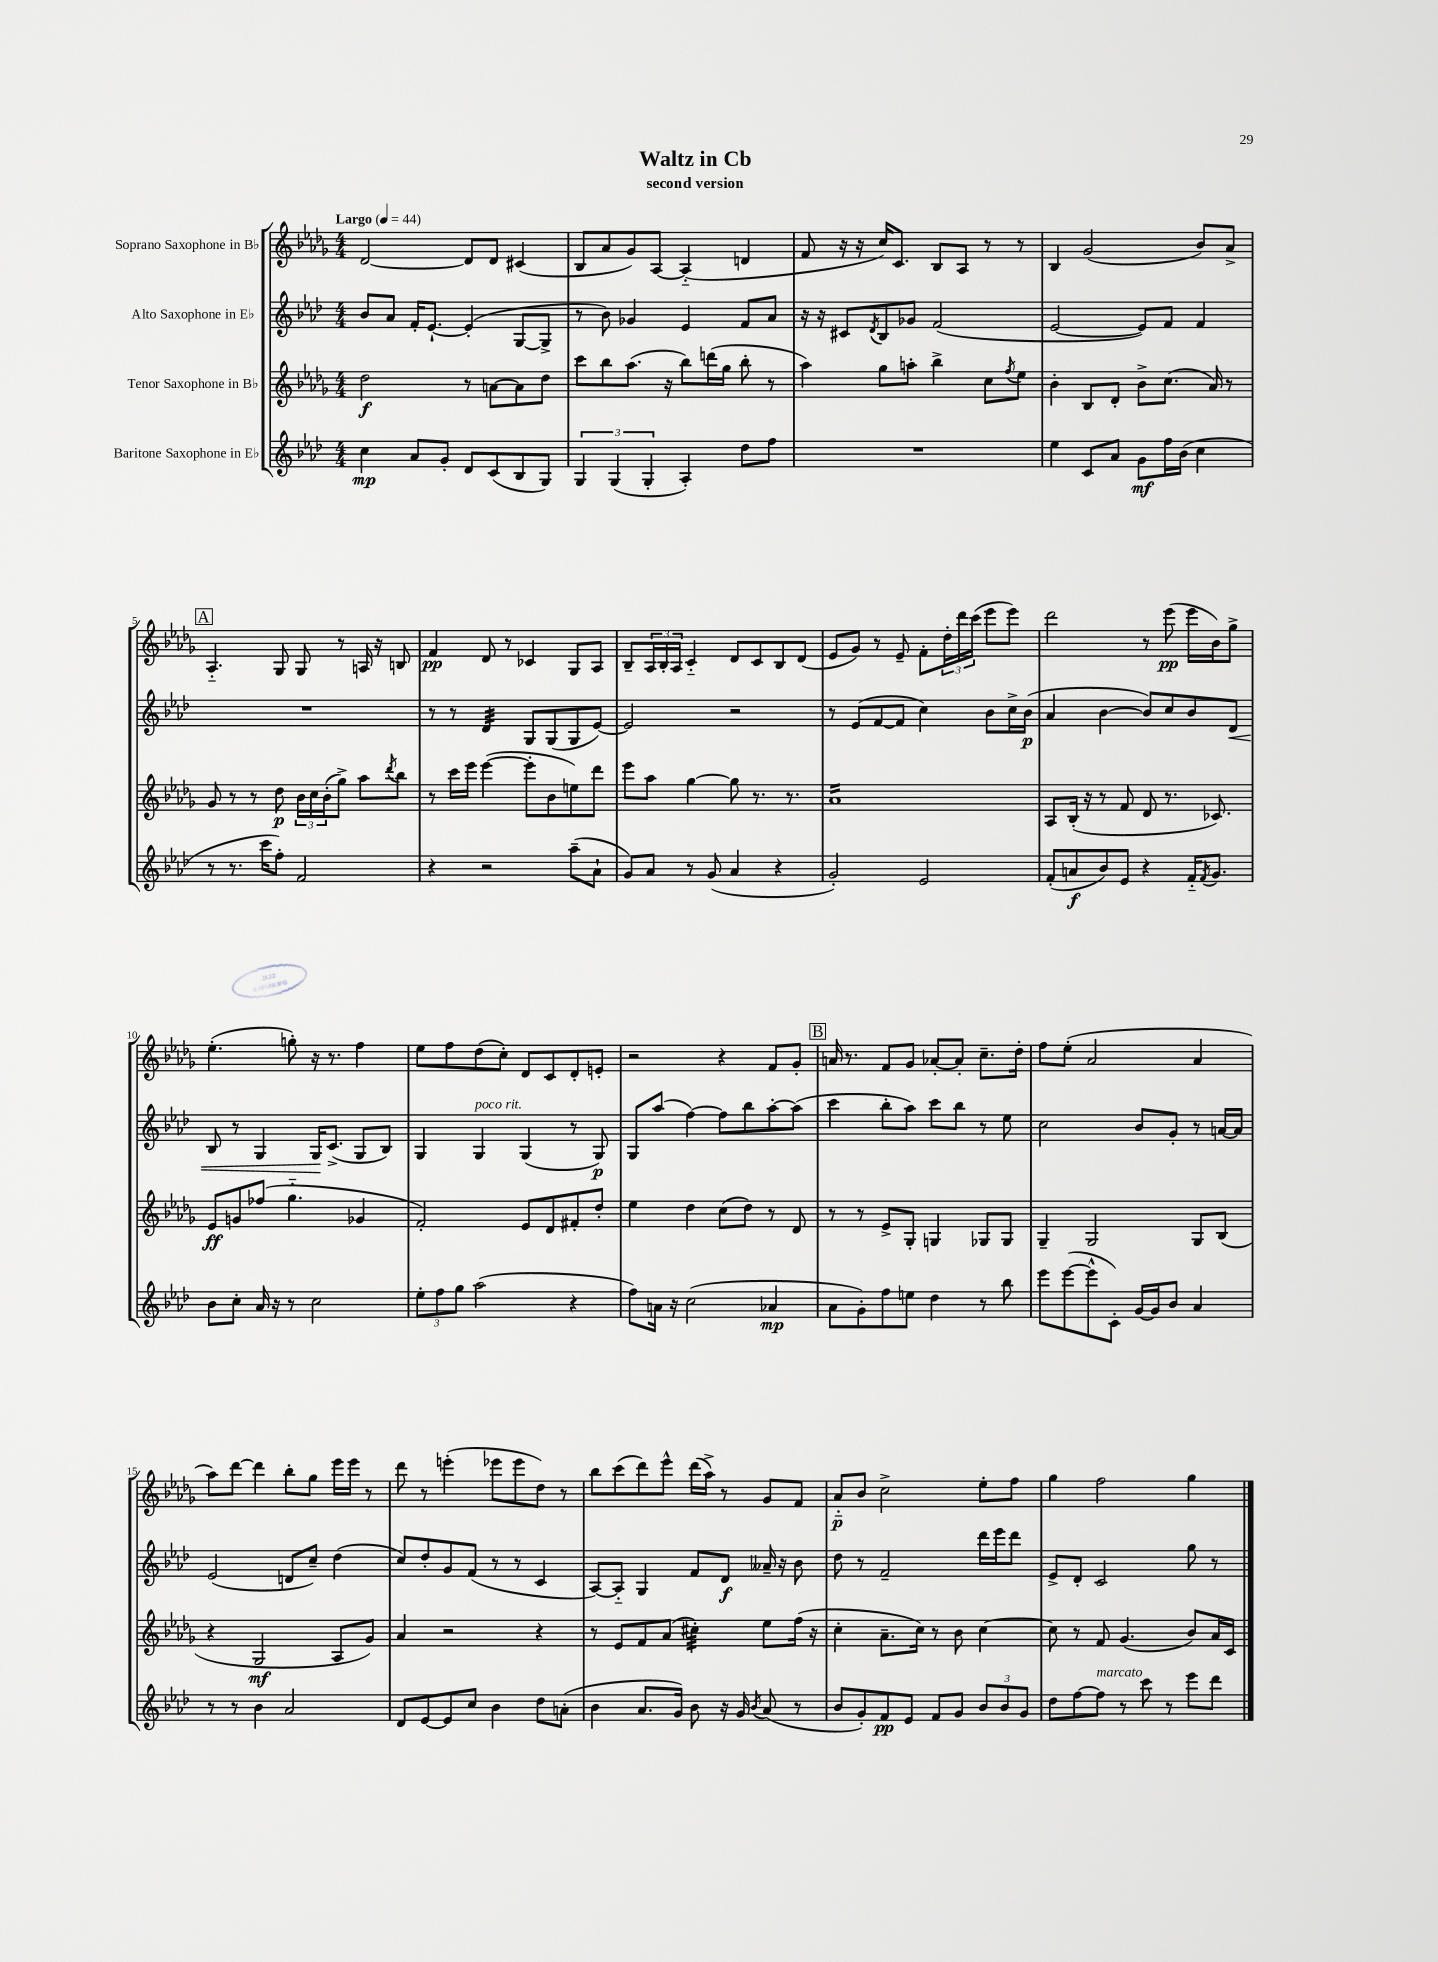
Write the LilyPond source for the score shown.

\header { title = "Waltz in Cb" subtitle = "second version" }
<<
\new StaffGroup <<
\new Staff = "s0" \with { instrumentName = "Soprano Saxophone in Bb" } {
    \clef treble \key des \major \numericTimeSignature \time 4/4 \tempo "Largo" 4 = 44
    des'2~ des'8 des'8 cis'4( |
    bes8 aes'8 ges'8) aes8~ aes4-_( d'4 |
    f'8 r16 r16 c''16) c'8. bes8 aes8 r8 r8 |
    bes4 ges'2( bes'8) aes'8-> |
    \mark \markup { \box "A" } aes4.-_ ges8 ges8 r8 a16 r16 b8 |
    f'4\pp des'8 r8 ces'4 ges8 aes8 |
    bes8-- \tuplet 3/2 { aes16 bes16-. aes16 } c'4-_ des'8 c'8 bes8 des'8( |
    ees'8 ges'8) r8 ees'8-- f'8-. \tuplet 3/2 { des''16-. des'''16 c'''16( } ees'''8 ees'''8) |
    des'''2 r8 ees'''8\pp( ees'''16 bes'16) ges''8-> |
    ees''4.-.( g''8-.) r16 r8. f''4 |
    ees''8 f''8 des''8( c''8-.) des'8 c'8 des'8-. e'8-. |
    r2 r4 f'8 ges'8-. |
    \mark \markup { \box "B" } a'16 r8. f'8 ges'8 aes'8~-. aes'8-. c''8.-- des''16-. |
    f''8 ees''8-.( aes'2 aes'4 |
    aes''8) des'''8~ des'''4 bes''8-. ges''8 ees'''16 ees'''16 r8 |
    des'''8 r8 e'''4-.( ees'''8 ees'''8 des''8) r8 |
    bes''8 c'''8( des'''8) ees'''8-^ des'''16( aes''16->) r8 ges'8 f'8 |
    aes'8-_\p bes'8 c''2-> ees''8-. f''8 |
    ges''4 f''2 ges''4 \bar "|." |
}
\new Staff = "s1" \with { instrumentName = "Alto Saxophone in Eb" } {
    \clef treble \key aes \major \numericTimeSignature \time 4/4
    bes'8 aes'8 f'16-. ees'8.~-! ees'4-.( g8~ g8-> |
    r8 bes'8) ges'4 ees'4 f'8 aes'8 |
    r16 r16 cis'8 \acciaccatura { des'8 } bes8 ges'8 f'2( |
    ees'2~ ees'8) f'8 f'4 |
    \mark \markup { \box "A" } R1 |
    r8 r8 des'4:32 g8 g8( g8 ees'8~) |
    ees'2 r2 |
    r8 ees'8( f'8~ f'8 c''4) bes'8 c''16-> bes'16\p( |
    aes'4 bes'4~ bes'8) c''8 bes'8 des'8\< |
    bes8 r8 g4 g16\! c'8.->( g8 bes8) |
    g4 g4^\markup { \italic "poco rit." } g4( r8 g8\p) |
    g8 aes''8( f''4~) f''8 bes''8 aes''8~-. aes''8( |
    \mark \markup { \box "B" } c'''4 bes''8-. aes''8) c'''8 bes''8 r8 ees''8 |
    c''2 bes'8 g'8-. r8 a'16~ a'16 |
    ees'2( d'8 c''8--) des''4( |
    c''8) des''8-. g'8 f'8( r8 r8 c'4 |
    aes8~) aes8-_ g4 f'8 des'8\f aeses'16-- r16 bes'8 |
    des''8 r8 f'2-- des'''16 ees'''16 des'''8 |
    ees'8-> des'8-. c'2 g''8 r8 \bar "|." |
}
\new Staff = "s2" \with { instrumentName = "Tenor Saxophone in Bb" } {
    \clef treble \key des \major \numericTimeSignature \time 4/4
    des''2\f r8 a'8~ a'8 des''8 |
    c'''8 bes''8 aes''8.( r16 bes''8) d'''16( ges''16 bes''8-. r8 |
    aes''4) ges''8 a''8-. bes''4-> c''8 \acciaccatura { f''8 } ees''8 |
    bes'4-. bes8 des'8-. bes'8-> c''8.( aes'16) r8 |
    \mark \markup { \box "A" } ges'8 r8 r8 des''8\p \tuplet 3/2 { bes'16 c''16 bes'16-.( } ges''8->) aes''8 \acciaccatura { des'''8 } bes''8 |
    r8 c'''16 ees'''16 ees'''4~( ees'''8-. bes'8 e''8) des'''8 |
    ees'''8 aes''8 ges''4~ ges''8 r8. r8. |
    aes'1:16 |
    aes8 bes16-.( r16 r8 f'8 des'8 r8. ces'8.) |
    ees'8\ff g'8 fes''8( ges''4.-_ ges'4 |
    f'2-.) ees'8 des'8 fis'8-. des''8-. |
    ees''4 des''4 c''8( des''8) r8 des'8 |
    \mark \markup { \box "B" } r8 r8 ees'8-> ges8-. g4 ges8 ges8 |
    ges4-- ges2 ges8 bes8( |
    r4 ges2\mf aes8 ges'8) |
    aes'4 r2 r4 |
    r8 ees'8 f'8 aes'8( cis''4:32-.) ees''8 f''16( r16 |
    c''4-. aes'8.-- c''16) r8 bes'8 c''4~ |
    c''8 r8 f'8 ges'4.( bes'8) aes'16 c'16 \bar "|." |
}
\new Staff = "s3" \with { instrumentName = "Baritone Saxophone in Eb" } {
    \clef treble \key aes \major \numericTimeSignature \time 4/4
    c''4\mp aes'8 g'8-. des'8 c'8( bes8 g8) |
    \tuplet 3/2 { g4 g4( g4-. } aes4-.) des''8 f''8 |
    R1 |
    ees''4 c'8 aes'8 g'8\mf f''16 bes'16( c''4 |
    \mark \markup { \box "A" } r8 r8. c'''16 f''8-.) f'2 |
    r4 r2 aes''8--( aes'8-! |
    g'8) aes'8 r8 g'8( aes'4 r4 |
    g'2-.) ees'2 |
    f'8-.( a'8\f bes'8) ees'8 r4 f'16-_ \acciaccatura { f'8 } g'8. |
    bes'8 c''8-. aes'16 r16 r8 c''2 |
    \tuplet 3/2 { ees''8-. f''8 g''8 } aes''2( r4 |
    f''8) a'16 r16 c''2( aes'4\mp |
    \mark \markup { \box "B" } aes'8 g'8-.) f''8 e''8 des''4 r8 bes''8 |
    ees'''8 ees'''8~( ees'''8-^ c'8-.) g'16~ g'16 bes'8 aes'4 |
    r8 r8 bes'4 aes'2 |
    des'8 ees'8~ ees'8 c''8 bes'4 des''8 a'8-.( |
    bes'4 aes'8. g'16) bes'8 r16 g'16 \acciaccatura { bes'8 } aes'8( r8 |
    bes'8 g'8-.) f'8\pp ees'8 f'8 g'8 \tuplet 3/2 { bes'8 bes'8 g'8 } |
    des''8 f''8~ f''8^\markup { \italic "marcato" } r8 c'''8 r8 ees'''8 des'''8 \bar "|." |
}
>>
>>
